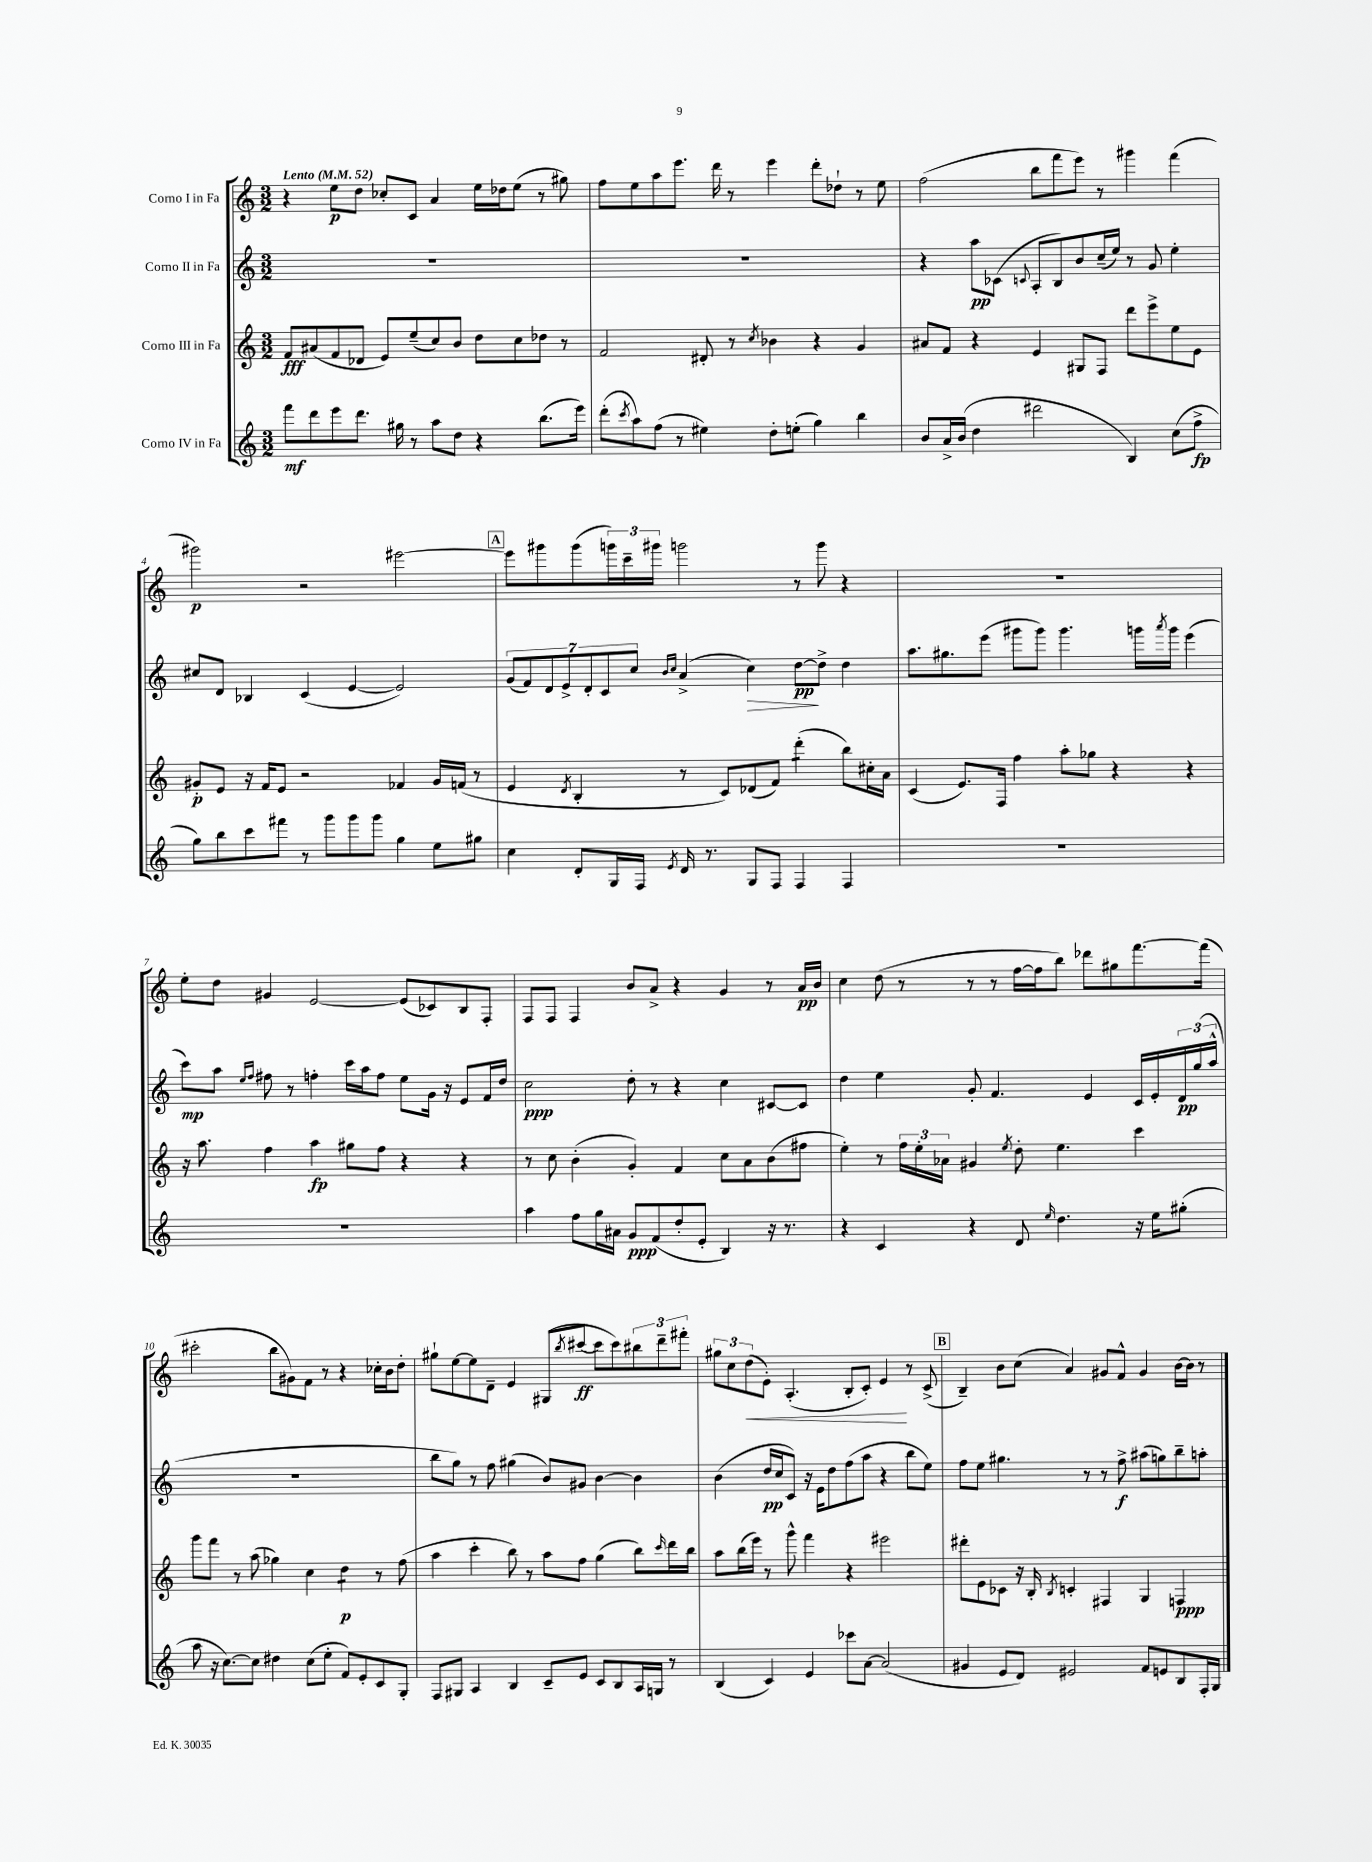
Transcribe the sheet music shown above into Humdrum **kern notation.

**kern	**kern	**kern	**kern
*staff4	*staff3	*staff2	*staff1
*clefG2	*clefG2	*clefG2	*clefG2
*k[]	*k[]	*k[]	*k[]
*M3/2	*M3/2	*M3/2	*M3/2
*MM52	*MM52	*MM52	*MM52
8fff\L	8f/L	1.r	4r
8ddd\	(8a#/	.	.
8eee\	8f/	.	8ee\L
8.ddd\J	8d-/J	.	8dd\J
.	8e/L)	.	8cc-'/L
16gg#\	.	.	.
8r	(8ee~/	.	8c/J
8aa\L	8cc/)	.	4a/
8dd\J	8b/J	.	.
4r	8dd\L	.	16ee\LL
.	.	.	16dd-\J
.	8cc\	.	(8ee\J
(8.bb\L	8dd-\J	.	8r
.	8r	.	8gg#\)
16eee\Jk)	.	.	.
=	=	=	=
(8ddd'\L	2f/	1.r	8ff\L
8qccc/	.	.	.
8aa\)	.	.	8ee\
(8ff\J	.	.	8aa\
8r	.	.	8.eee\J
4ee#\)	8d#'/	.	.
.	.	.	16ddd\
.	8r	.	8r
.	8qcc/	.	.
8dd'\L	4b-\	.	4eee\
(8ee'\J	.	.	.
4gg\)	4r	.	8ddd'\L
.	.	.	8dd-`\J
4bb\	4g/	.	8r
.	.	.	8ee\
=	=	=	=
8b/L	8a#/L	4r	(2ff\
16a^/L	8f/J	.	.
(16b/JJ	.	.	.
4dd\	4r	8aa\L	.
.	.	(8c-\J	.
.	.	8qqc/	.
2ddd#\	4e/	8A'/L	8bb\L
.	.	8B/)	8fff\
.	8G#/L	8b/	8eee\J)
.	8F/J	(16cc~/L	8r
.	.	16ee/JJ)	.
4B/)	8ddd\L	8r	4ggg#\
.	8eee^\	8g/	.
(8cc\L	8ee\	4ee'\	(4fff\
8ff^\J	8e\J	.	.
=	=	=	=
8gg\L)	8g#'/L	8cc#/L	2ggg#\)
8bb\	8e/J	8d/J	.
8ccc\	16r	4B-/	.
.	16f/LK	.	.
8fff#\J	8e/J	.	.
8r	2r	(4c/	2r
8ggg\L	.	.	.
8ggg\	.	[4e/	.
8ggg\J	.	.	.
4gg\	4f-/	2e/])	[2eee#\
8ee\L	16g#/LL	.	.
.	(16f/JJ	.	.
8gg#\J	8r	.	.
=	=	=	=
4cc\	4e/	(14g/L	8eee#\]L
.	.	14f/)	.
.	.	.	8ggg#\
.	.	14d/	.
.	.	14e^/	.
.	8qd/	.	.
8d'/L	4B'/	.	(8ggg#\
.	.	14d'/	.
.	.	14c/	.
16G/L	.	.	24ggg\L)
.	.	.	24ccc~\
.	.	14cc/J	.
16F/JJ	.	.	.
.	.	.	24ggg#\JJ
.	.	16qqb/LL	.
8qe/	.	16qqcc/JJ	.
16d/	8r	(4a^/	2ggg\
8.r	.	.	.
.	8c/L)	.	.
8G/L	(8d-/	4cc\)	.
8F/J	8f/J)	.	.
4F/	(4ddd'\	[8dd\L	8r
.	.	8dd^\]J	8ggg\
4F/	8bb\L)	4dd\	4r
.	16cc#'\L	.	.
.	16a\JJ	.	.
=	=	=	=
1.r	(4c/	8.aa\L	1.r
.	.	8.gg#\	.
.	8.e/L)	.	.
.	.	(8eee\J	.
.	16F/Jk	.	.
.	4ff\	8ggg#\L	.
.	.	8ggg#\J)	.
.	8aa'\L	4.ggg#\	.
.	8gg-\J	.	.
.	4r	.	.
.	.	16ggg\LL	.
.	.	8qaaa/	.
.	.	16ggg\JJ	.
.	4r	(4eee\	.
=	=	=	=
1.r	16r	8ccc\L)	8ee'\L
.	8.aa\	.	.
.	.	8aa\J	8dd\J
.	.	16qqee/LL	.
.	.	16qqff/JJ	.
.	4ff\	8ff#\	4g#/
.	.	8r	.
.	4aa\	4ff'\	[2e/
.	8gg#\L	16ccc\LL	.
.	.	16aa\J	.
.	8ff\J	8ff\J	.
.	4r	8ee\L	(8e/]L
.	.	16g\Jk	8c-/)
.	.	16r	.
.	4r	8e/L	8B/
.	.	16f/L	8F'/J
.	.	16dd/JJ	.
=	=	=	=
4aa\	8r	2cc\	8F/L
.	8cc\	.	8F/J
8ff\L	(4b'\	.	4F/
16gg\L	.	.	.
16a#\JJ	.	.	.
8g/L	4g'/)	8dd'\	8b/L
(8f/	.	8r	8a^/J
8dd'/	4f/	4r	4r
8e'/J	.	.	.
4B/)	8cc\L	4cc\	4g/
.	8a\	.	.
16r	(8b\	[8c#/L	8r
8.r	.	.	.
.	8ff#\J	8c#/]J	16a/LL
.	.	.	16b/JJ
=	=	=	=
4r	4ee'\)	4dd\	4cc\
4c/	8r	4ee\	(8dd\
.	24ff\LL	.	8r
.	24ee'\	.	.
.	24a-\JJ	.	.
4r	4g#/	8g'/	8r
.	.	4.f/	8r
.	8qee/	.	.
8d/	8dd'\	.	[16ff\LL
.	.	.	16ff\]J
16qqee/	.	.	.
4.dd\	4.ee\	.	8bb\J)
.	.	4e/	8ddd-\L
.	.	.	8gg#\
16r	4ccc\	16c/LL	[8.fff\
16ee\LK	.	16e'/	.
(8gg#'\J	.	24d/	.
.	.	(24gg/	.
.	.	.	(16fff\]Jk
.	.	24aa^^/JJ	.
=	=	=	=
8aa\	8ggg\L	1.r	2ccc#'\
16r	8fff\J	.	.
[8.cc\L)	.	.	.
.	8r	.	.
8cc\]J	(8aa\	.	.
4dd#\	4gg-\)	.	8bb\L
.	.	.	8g#\)
(8cc\L	4cc\	.	8f\J
8ee'\J	.	.	8r
8f/L)	4dd\	.	4r
8e'/	.	.	.
8c/	8r	.	16cc-'\LL
.	.	.	16b\J
8G'/J	(8ff\	.	8dd'\J
=	=	=	=
8F/L	4aa\	8bb\L	8gg#`\L
8G#/J	.	8gg\J)	[8ee\
4A/	4ccc'\	8r	8ee\]
.	.	8ff\	8d~\J
4B/	8bb\)	(4gg#\	4e/
.	8r	.	.
8c~/L	8aa\L	8b/L)	(8G#/L
.	.	.	8qbb/
8e/J	8ff\J	8g#/J	[8ccc#/J
8c/L	(4gg\	[4b\	8ccc#\]L
8B/	.	.	8ccc#\)
16A/L	8bb\L)	4b\]	12bb#\
16G/JJ	.	.	.
.	.	.	12ddd~\
.	16qqccc/	.	.
8r	16ddd\L	.	.
.	.	.	12fff#'\J
.	16bb\JJ	.	.
=	=	=	=
(4B/	8aa\L	(4b\	12gg#\L
.	.	.	12cc\
.	(16bb\L	.	.
.	.	.	(12dd\
.	16eee\JJ)	.	.
4c/)	8r	16dd/LL	8e'\J)
.	.	16cc/J	.
.	8ggg^^\	8c/J)	(4.A'/
4e/	4fff\	16r	.
.	.	16e\LK	.
.	.	8dd\	.
8ccc-\L	4r	(8ff\	8B'/L
[8a\J	.	8aa\J	8c'/J)
(2a/]	2eee#\	4r	4e/
.	.	8bb\L	8r
.	.	8ee\J)	(8c^/
=	=	=	=
4g#/	8ddd#'\L	8ff\L	4B~/)
.	8e\	8ee\J	.
8e/L	8c-\J	4.gg#\	8b\L
8d/J)	16r	.	(8cc\J
.	16B'/	.	.
.	8qB/	.	.
2e#/	4c'/	.	4a/)
.	.	8r	.
.	4F#/	8r	8g#/L
.	.	8ff^\	8f^^/J
8f/L	4G/	(8aa#\L	4g#/
8e/	.	8gg\)	.
8B/	4F/	8bb~\	[16b\LL
.	.	.	16b\]JJ
16F'/L	.	8aa'\J	8r
16G/JJ	.	.	.
==	==	==	==
*-	*-	*-	*-
